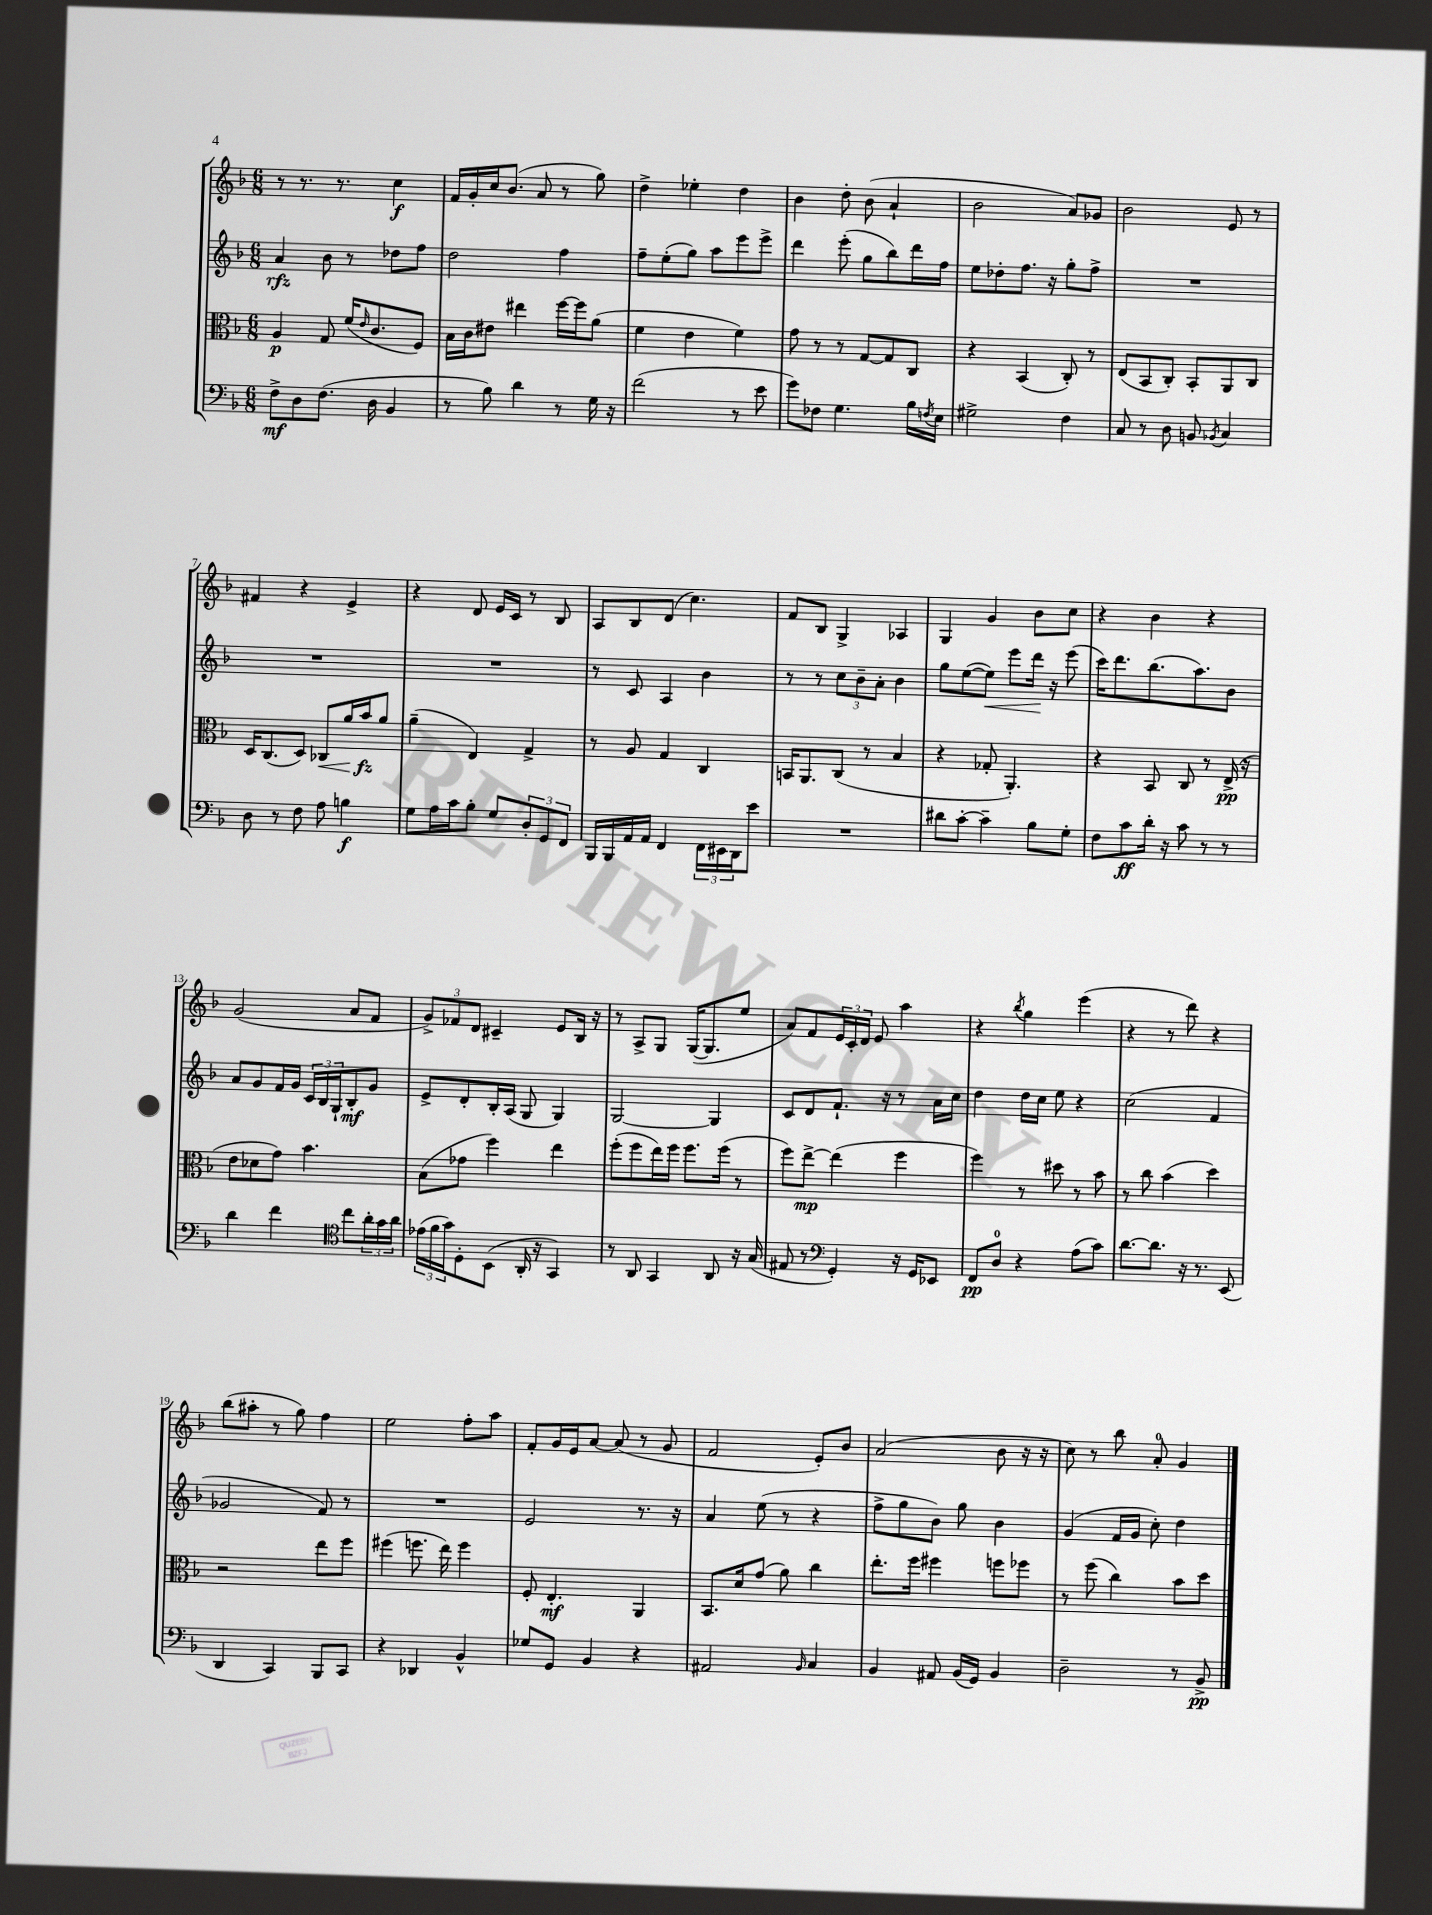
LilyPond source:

<<
\new StaffGroup <<
\new Staff = "s0" {
    \clef treble \key f \major \numericTimeSignature \time 6/8
    r8 r8. r8. c''4\f |
    f'16 g'16-. c''16 bes'8.( a'8 r8 g''8) |
    d''4-> ees''4-. d''4 |
    bes'4 d''8-. bes'8( a'4-! |
    bes'2 a'8) ges'8 |
    bes'2 e'8 r8 |
    fis'4 r4 e'4-> |
    r4 d'8 e'16 c'16 r8 bes8 |
    a8 bes8 d'8( c''4.) |
    f'8 bes8 g4-> aes4 |
    g4 g'4 bes'8 c''8 |
    r4 bes'4 r4 |
    g'2( a'8 f'8 |
    \tuplet 3/2 { g'8->) fes'8 d'8 } cis'4-- e'8 bes16 r16 |
    r8 a8-> g8 g16~( g8. e''8 |
    a'8) f'8 \tuplet 3/2 { e'16 c'16-. d'16 } e'8 a''4 |
    r4 \acciaccatura { bes''8 } g''4 e'''4( |
    r4 r8 d'''8) r4 |
    bes''8( ais''8-. r8 g''8) f''4 |
    e''2 f''8-. a''8 |
    f'8-. g'16 e'16 a'8~ a'8( r8 g'8 |
    f'2 e'8-.) bes'8 |
    a'2( bes'8 r16 r16 |
    c''8) r8 bes''8 a'8-0-. g'4 \bar "|." |
}
\new Staff = "s1" {
    \clef treble \key f \major \numericTimeSignature \time 6/8
    a'4\rfz bes'8 r8 des''8 f''8 |
    d''2 f''4 |
    f''8-- e''8-.( g''8) a''8 e'''8 e'''8-> |
    d'''4 e'''8-.( g''8 bes''8) d'''16 f''16 |
    e''8 des''8-. f''8. r16 g''8-. f''8-> |
    R2. |
    R2. |
    R2. |
    r8 c'8 a4 bes'4 |
    r8 r8 \tuplet 3/2 { c''8 bes'8-- a'8-. } bes'4 |
    g''8 e''8~( e''8\<) e'''8 d'''16\! r16 e'''8( |
    c'''16) d'''8. bes''8.( a''8.) bes'8 |
    a'8 g'8 f'16 g'16 \tuplet 3/2 { c'16 bes16 g16-! } bes8-.\mf g'8 |
    e'8-> d'8-. bes16-. a16( g8 g4) |
    g2~ g4 |
    c'8 d'8 f'8.-! r16 r8 a'16 c''16 |
    d''4 d''16 c''16 e''8 r4 |
    c''2( f'4 |
    ges'2 f'8) r8 |
    R2. |
    e'2 r8. r16 |
    a'4 e''8( r8 r4 |
    f''8-> g''8 bes'8) g''8 bes'4 |
    g'4( f'16 g'16 c''8-.) d''4 \bar "|." |
}
\new Staff = "s2" {
    \clef alto \key f \major \numericTimeSignature \time 6/8
    a4\p g8 f'16( \grace { e'16 } c'8. f8) |
    bes16 c'16 eis'8 eis''4 f''16~ f''16 a'8( |
    f'4 e'4 f'4) |
    g'8 r8 r8 g8~ g8 c8 |
    r4 bes,4( c8-.) r8 |
    e8( bes,8 c8-.) bes,8-. a,8 c8 |
    d16 c8.( d8) ces8\< a'16 bes'16\fz\! a'8 |
    a'4--( e4) g4-> |
    r8 a8 g4 c4 |
    b,16 a,8. c8( r8 bes4 |
    r4 ges8-. a,4.-.) |
    r4 bes,8 c8 r8 e16->\pp( r16 |
    e'8 des'8 g'8) bes'4. |
    bes8( ges'8 f''4) e''4 |
    f''8-.( f''8 e''16) f''16 f''8. f''16( r8 |
    f''8) e''8~->\mp e''4( f''4 |
    f''4) r8 dis''8 r8 bes'8 |
    r8 c''8 bes'4( d''4) |
    r2 e''8 f''8 |
    fis''4( f''8. e''16) f''4 |
    f8-. e4.-.\mf a,4 |
    bes,8. d'16 g'8( a'8) c''4 |
    e''8.-. f''16 fis''4 f''8 fes''8 |
    r8 f''8( c''4) bes'8 d''8 \bar "|." |
}
\new Staff = "s3" {
    \clef bass \key f \major \numericTimeSignature \time 6/8
    f8->\mf d8 f8.( d16 bes,4 |
    r8 bes8) d'4 r8 g16 r16 |
    f'2( r8 e'8 |
    g'8) fes8 g4. bes16 \acciaccatura { f8 } e16 |
    gis2-> f4 |
    c8 r8 d8 b,8 \acciaccatura { bes,8 } c4 |
    d8 r8 f8 a8 b4\f |
    g8 a16 c'16 bes8-. g8 \tuplet 3/2 { d8-. g,8 f,8 } |
    bes,,16 bes,,16 a,16 a,16 f,4 \tuplet 3/2 { f,16 eis,16 d,16 } e'8 |
    R2. |
    dis'8 c'8~-. c'4-- bes8 g8-. |
    f8 c'8\ff d'16-. r16 c'8 r8 r8 |
    d'4 f'4 \clef tenor c''8 \tuplet 3/2 { a'16-. g'16 a'16 } |
    \tuplet 3/2 { ees'16( f'16 g'16) } d8-. bes,8( a,16-. r16 g,4) |
    r8 a,8 g,4 a,8 r16 g16( |
    eis8 r8 \clef bass g,4-.) r16 g,16 ees,8 |
    f,8\pp d8-0 r4 a8( c'8) |
    d'8.~ d'8. r16 r8. e,8( |
    d,4 c,4) bes,,8 c,8 |
    r4 des,4 bes,4-^ |
    ges8 g,8 bes,4 r4 |
    ais,2 \grace { bes,16 } c4 |
    bes,4 ais,8 bes,16( g,16) bes,4 |
    d2-- r8 bes,8->\pp \bar "|." |
}
>>
>>
